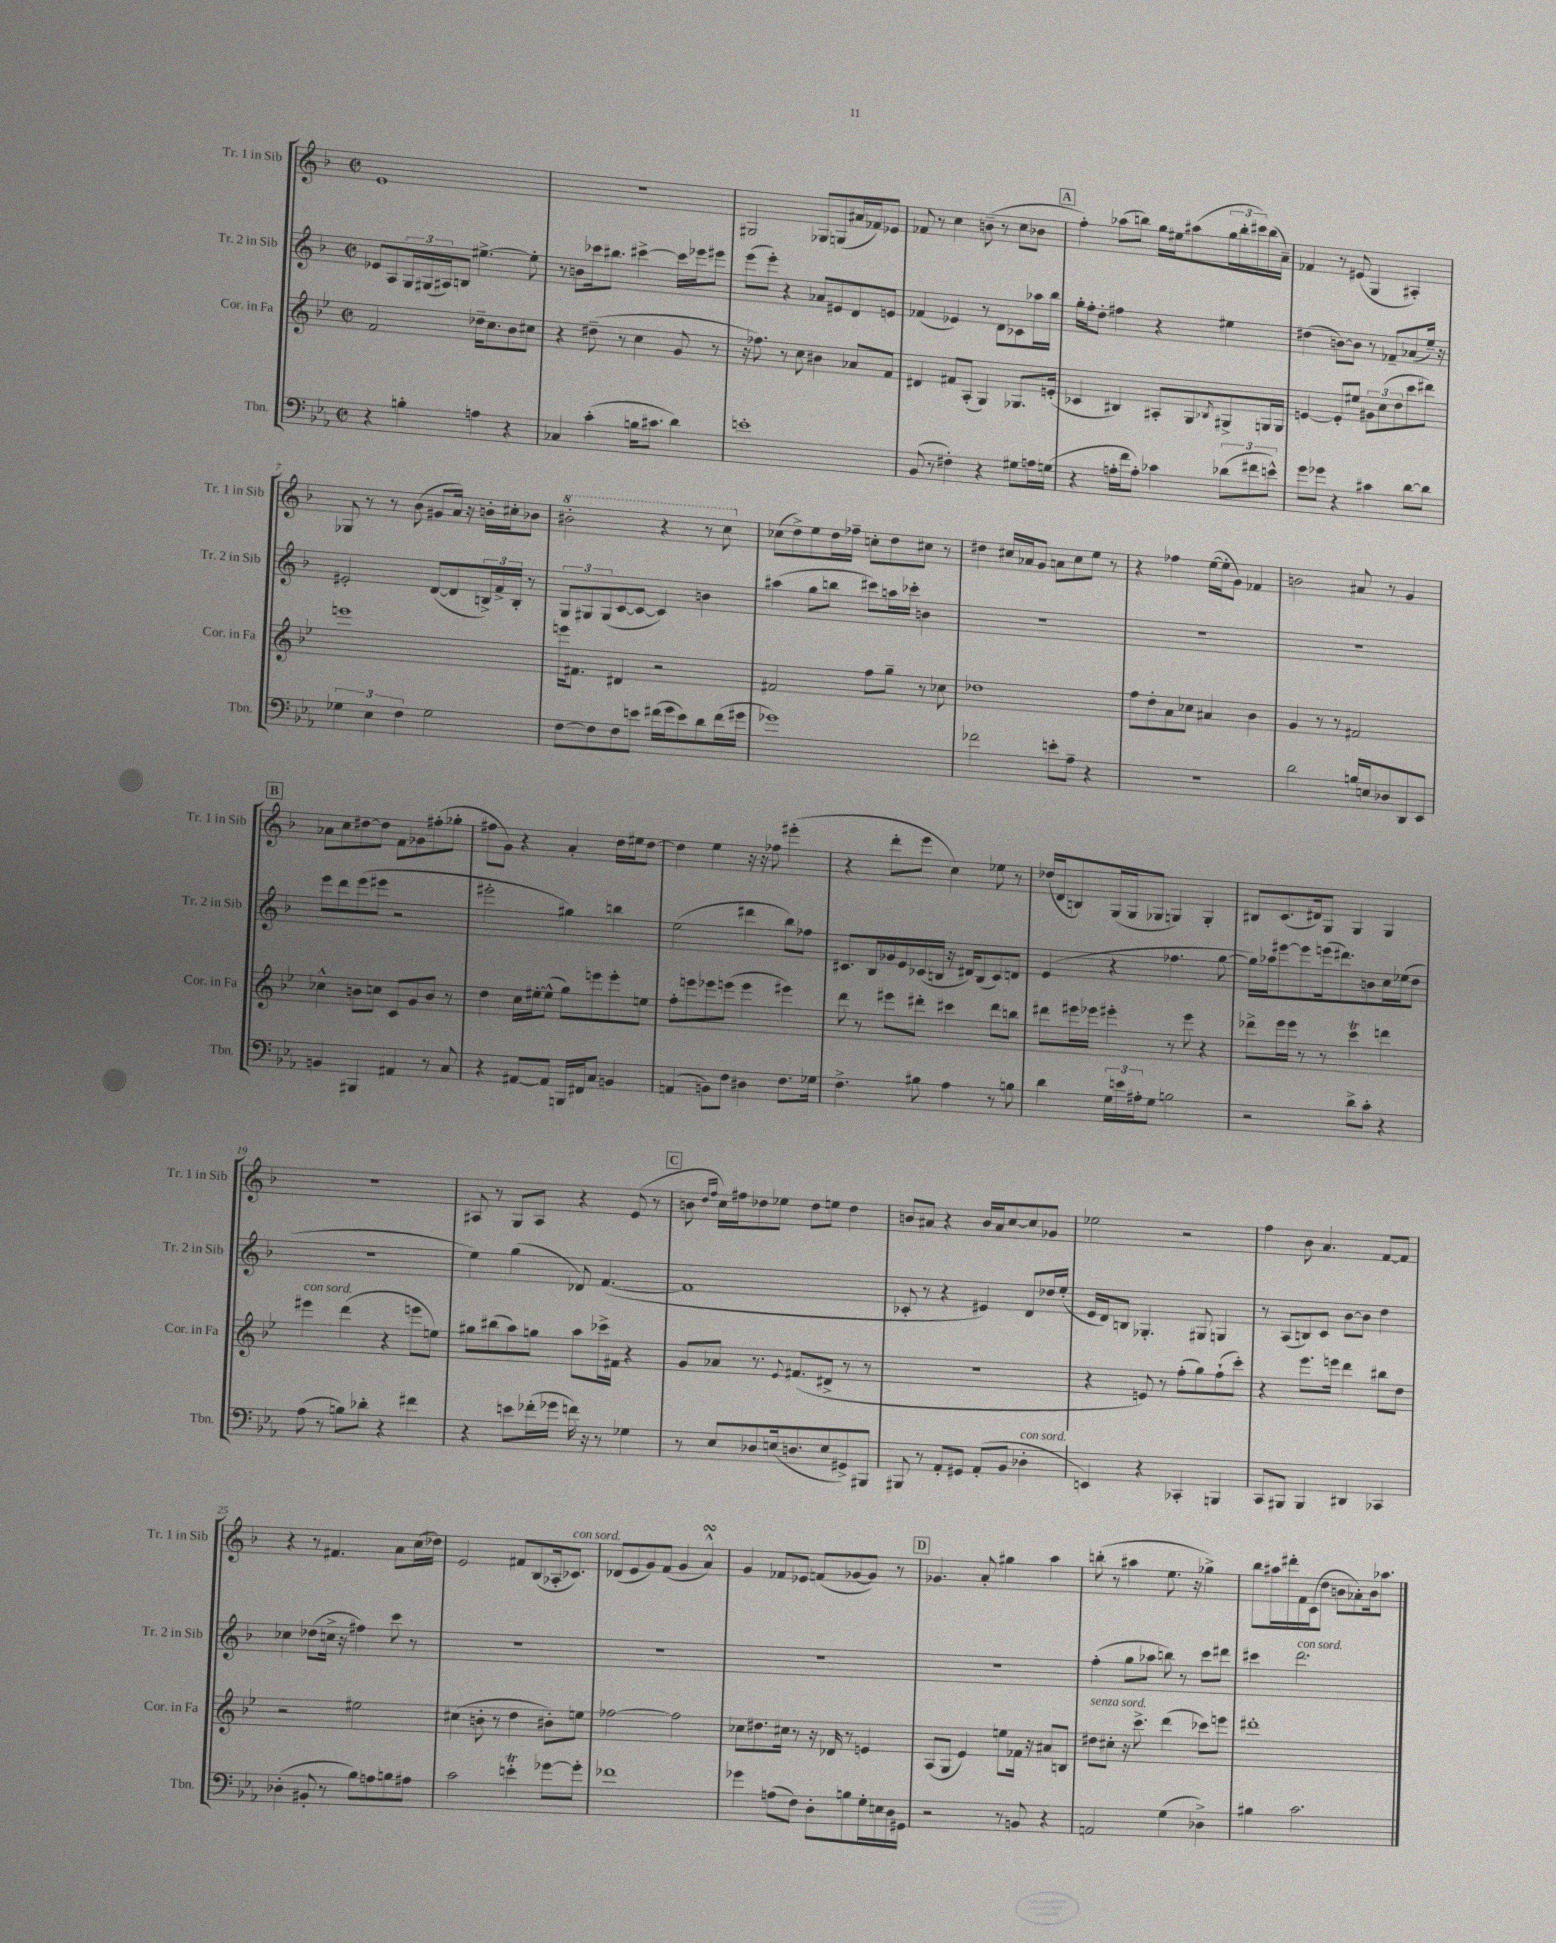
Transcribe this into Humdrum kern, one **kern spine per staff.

**kern	**kern	**kern	**kern
*part4	*part3	*part2	*part1
*staff4	*staff3	*staff2	*staff1
*I"Tbn.	*I"Cor. in Fa	*I"Tr. 2 in Sib	*I"Tr. 1 in Sib
*I'Tbn.	*I'Cor. in Fa	*I'Tr. 2 in Sib	*I'Tr. 1 in Sib
*clefF4	*clefG2	*clefG2	*clefG2
*k[b-e-a-]	*k[b-e-]	*k[b-]	*k[b-]
*M2/2	*M2/2	*M2/2	*M2/2
*met(c|)	*met(c|)	*met(c|)	*met(c|)
=1	=1	=1	=1
4r	2f/	8e-X/L	1e
.	.	8A/	.
4Bn'\	.	24G/L	.
.	.	(24G#X/	.
.	.	24A#X/J)	.
.	.	8Bn/J	.
4An\	16dd-X~\KL	[4.ee#X^\	.
.	8.cc\	.	.
4r	8b-\	.	.
.	8cc#X\J	8ee#'\]	.
=2	=2	=2	=2
4C-X/	4r	8r	1r
.	.	8bn\L	.
(4c'\	(8dd#X~\	16ccc-X\k	.
.	.	8.bb#X\J	.
.	8r	.	.
16Bn\KL	4cc\	[4ccc#X^\	.
8.c#X\J	.	.	.
4d\)	8g/	16ccc#\LL]	.
.	.	16eee-X\J	.
.	8r	8eee#X\J	.
=3	=3	=3	=3
1en'	16r	(8eee\L	2G#X/
.	8.ff-X\)	.	.
.	.	8eee'\J)	.
.	8r	4r	.
.	8cc\	.	.
.	4b#X\	8a-X/L	8G-X/L
.	.	8e#X/	(8Gn/
.	8a-X/L	8d/	16a#X/L
.	.	.	16f-X/J)
.	8f/J	8en/J	8e-X/J
=4	=4	=4	=4
(8BB-/	4d#X/	(4f-X/	8f-X/
8r	.	.	8r
4F#X'\)	8f#X/L	4e-X/)	4cc\
.	(8A'/J	.	.
4r	4G/)	8r	(8bn~\
.	.	8d\L	8r
8G#X\L	8.G-X/L	8c-X\	8cc\L
16An\L	.	16aa-X\L	8b-X\J
(16Gn\JJ	(16en'/Jk	16bb-\JJ	.
!!LO:REH:place=s1:t=A
=5	=5	=5	=5
4r	4c-X/	16gg'\LL	4ff'\)
.	.	16ff'\J	.
.	.	8dd'\J	.
16An'\LL	4B#X/)	4ff#X\	(8aa-X\L
16f\J	.	.	.
8A'\J)	.	.	8bbn\J)
4c-X\	8A#X'/L	4r	16gg\LL
.	.	.	16ee#X\J
.	8G/	.	(8aa#X\
.	8qB-X/	.	.
(12d-X\L	8G#X^/	4ee#X\	24gg\L
.	.	.	24bb'\
12f#X\	.	.	24ccc#X\)
.	16Gn/L	.	(16bb\
12en^^\J)	.	.	.
.	16G/JJ	.	16a~\JJ)
=6	=6	=6	=6
8g\L	[4en/	(4dd#X\	4f-X/
8g-X\J	.	.	.
4r	8e'/L]	[8bn\L)	8r
.	8ee#X/J	8b\J]	(8e#X/
4c#X\	12g#X\L	8r	4G/
.	(12cc\	.	.
.	.	8f-X~/L	.
.	12dd\	.	.
[8d\L	8ccc\	(8a-X/	4A#X'/)
8d\J]	8ddd#X\J)	16ee~/Jk)	.
.	.	16r	.
!!LO:LB:g=z
=7	=7	=7	=7
6G-X\	1eeen	2e#X'/	8G-X/
.	.	.	8r
6E-\	.	.	.
.	.	.	8r
6F\	.	.	.
.	.	.	(8b-\
2G-\	.	([8d/L	8g#X/L
.	.	8d/]	16a/Jk)
.	.	.	16r
.	.	24Bn^/L)	16bn'\LL
.	.	24f^/	.
.	.	.	16cc#X'\J
.	.	24B'/JJ	.
.	.	8r	8b-X\J
=8	=8	=8	=8
*	*	*	*8va
[8F\L	16eeen\KL	12G/L	2bb#X'\
.	8.f#X\J	.	.
.	.	12G#X/	.
8F\]	.	.	.
.	.	(12G#/	.
8F\	4d#X/	[8c/	.
8en\J	.	8c/J_	.
(16f#X\LL	2r	4c/])	4r
16g\J	.	.	.
8e\)	.	.	.
8d\	.	4bn\	8r
(16f#\L	.	.	8ccc\
16g#X\JJ	.	.	.
=9	=9	=9	=9
*	*	*	*X8va
1g-X)	2f#X/	(4aa#X\	(8cc-X\L
.	.	.	8dd^\)
.	.	8gg\L	8ee\
.	.	8bbn\J	16dd\L
.	.	.	16ff-X~\JJ
.	8ff\L	8ccc#X\L)	8ccn'\L
.	8gg~\J	16aan\L	8dd\
.	.	16ccc-X'\JJ	.
.	8r	4bn\	8cc#X\J
.	8cc-X\	.	8r
=10	=10	=10	=10
2f-X\	1dd-X	1r	4dd#X\
.	.	.	16cc#X/LL
.	.	.	16a-X/J
.	.	.	8g/J
8en'\L	.	.	8an\L
8A-~\J	.	.	8cc#\
4r	.	.	8ee\J
.	.	.	8r
=11	=11	=11	=11
1r	8ff\L	1r	4r
.	8dd'\	.	.
.	8a\	.	4ff-X\
.	8cc-X\J	.	.
.	4a#X/	.	([16ee\LL
.	.	.	16ee'\J]
.	.	.	8g\J)
.	4b-\	.	4f-X/
=12	=12	=12	=12
2d\	4g/	1r	2bn\
.	8r	.	.
.	8r	.	.
16Bn/LL	2f#X/	.	8a#X/
16En/J	.	.	.
8D-X/	.	.	8r
8DD/	.	.	4g/
8EE-/J	.	.	.
!!LO:LB:g=z
!!LO:REH:place=s1:t=B
=13	=13	=13	=13
4BBn/	4cc-X^^\	8eee\L	8a-X\L
.	.	8ddd\	8cc\
4BBB#X/	8bn\L	(8eee\	[8dd#X\
.	8ccn\J	8eee#X\J	8dd#\J]
4AA#X/	8c/L	2r	8f\L
.	8g/	.	8g-X\
8r	8b/J	.	(8ff#X'\
8C/	8r	.	8gg-X'\J
=14	=14	=14	=14
4r	4dd\	2eee#X'\	8ff#X\L
.	.	.	8g\J)
[8AA#X/L	16cc\LL	.	4r
.	[16ee#X'\J	.	.
8AA#/J]	(8ee#^^\J]	.	.
16BBBn/LL	8gg\L)	4gg#X\)	4a'/
16FF#X/J	.	.	.
8C/J	8eeen\	.	.
4BBn/	8eee'\	4bbn\	16dd\LL
.	.	.	16ee#X\J
.	8een\J	.	[8dd\J
=15	=15	=15	=15
(4AAn/	8ff'\L	(2ee\	4dd\]
.	8eeen\	.	.
8BBn\L)	8eee-X\	.	4ee\
8F\J	(8eeen\J	.	.
4D#X\	4eee\	4ddd#X\	16r
.	.	.	16r
.	.	.	8ff-X\
8.F\L	4eee#X\)	8bb-\L)	(4eee#X'\
.	.	8ff-X\J	.
16G-X\Jk	.	.	.
=16	=16	=16	=16
4.F^\	8ddd\	8.c#X/L	4r
.	8r	.	.
.	.	16B-/L	.
.	8eee#X\L	16g-X/	8ddd'\L
.	.	16e/	.
8B#X\	8ddd#X'\J	(16c-X/	8eee\J
.	.	16Bn/JJ	.
4A-\	4ccc#X\	16r	4cc\)
.	.	16d#X/KL)	.
.	.	(8B/	.
8r	8ddd#\L	8c-/)	8ee-X\
8Bn\	8bbn\J	8dn/J	8r
=17	=17	=17	=17
4d\	8ddd#X\L	(4e/	(16dd-X/LL
.	.	.	16d/J
.	16eee#X\L	.	8Bn/)
.	16eee-X\JJ	.	.
24G\LL	4eee#X'\	4r	(16G/L
24en\	.	.	.
.	.	.	16G/J
24A#X'\J	.	.	.
8G\J	.	.	8G-X/J
2Bn\	8r	4.ff-X\	4Gn/)
.	8eee#\	.	.
.	4r	.	4G'/
.	.	[8gg\	.
=18	=18	=18	=18
2r	8ddd-X^\L	16gg\LL])	8B#X/L
.	.	16aa-X\J	.
.	16eee-\L	[8eee#X\	(8.c/
.	16eee-\JJ	.	.
.	8r	8eee#\]	.
.	.	.	16d#X/k)
.	8r	(16eeen\k	8G/J
.	.	8.ddd#X\)	.
8d^\L	4cccT\	.	4G/
8c'\J	.	8bn\	.
4r	4dddn\	16cc\L	4G/
.	.	(16ee-X\J	.
.	.	8dd\J	.
!!LO:LB:g=z
=19	=19	=19	=19
!	!LO:TX:a:i:t=con sord.	!	!
(8A-\	4eee#X\	1r	1r
8r	.	.	.
8Bn\L)	(4ddd\	.	.
8d-X'\J	.	.	.
4r	4r	.	.
4f#X\	8eeen\L	.	.
.	8een\J)	.	.
=20	=20	=20	=20
4r	8gg#X\L	4ee\)	8A#X/
.	(8bb#X\	.	8r
8en\L	8aa\)	(4gg\	8G/L
(16f-X'\L	8ggn\J	.	8A#/J
16g-X\JJ	.	.	.
16fn\)	8aa\L	8d-X/)	4r
16r	.	.	.
8r	16ccc-X^\L	([4.f/	.
.	16f#X\JJ	.	.
4G-X\	4r	.	(8e/
.	.	.	8r
!!LO:REH:place=s1:t=C
=21	=21	=21	=21
8r	8g/L	1f]	8bn\
.	.	.	16qqdd/LL
.	.	.	16qqff/JJ
8E-/L	8a-X/J	.	16cc\LL)
.	.	.	16ff#X\J
8D-X/	8.r	.	8dd-X\
(16En/k	.	.	8ee-X\J
.	8qqe-/	.	.
8.Dn/	(8.f#X/L	.	.
.	.	.	8dd-\L
8E/	8d#X^/J	.	8een\J
8GG#X^/)	8r	.	4dd-\
8BBB#X/J	8r	.	.
=22	=22	=22	=22
8BBB#X/	1r	8c-X'/	8bn/L
8r	.	8r	8a#X/J
8AA-'/L	.	4r	4r
8GG#X/J	.	.	.
(8AA-'/L	.	4e#X/)	16b/LL
.	.	.	16a#/J
8BB-/J	.	.	[8cc/
!LO:TX:a:i:t=con sord.	!	!	!
4D-X'\	.	8d/L	8cc/]
.	.	16dd-X/L	8g-X/J
.	.	(16ee'/JJ	.
=23	=23	=23	=23
4EEn/)	4r	16e/LL	2ee-X\
.	.	16d/J)	.
.	.	8Bn/J	.
4r	8en/)	4.G-X'/	.
.	8r	.	.
4CC-X'/	(8ff'\L	.	2r
.	8gg\)	8G#X/	.
4BBBn/	(8ff`\	4Gn/	.
.	8ccc'\J)	.	.
=24	=24	=24	=24
8CC/L	4r	8r	4ff\
8BBB#X/J	.	(8A/L	.
4BBB#/	8.eee-\L	8Bn/)	8b-\
.	.	8c/J	4.a/
.	16eeen\Jk	.	.
4DD#X/	4ddd\	[8b-\L	.
.	.	8b-\J]	.
4CC-X/	8bb#X\L	4dd\	[8f/L
.	8dd\J	.	8f/J]
!!LO:LB:g=z
=25	=25	=25	=25
(4D-X'\	2r	4cc-X\	4r
8BB#X'/	.	(8dd-X\L	8r
8r	.	16ccn^\Jk	4.f#X/
.	.	16r	.
8B-\L)	2ee#X\	4ff#X\)	.
8An\	.	.	.
8Bn\	.	8ccc\	8a\L
8A#X\J	.	8r	(16cc\L
.	.	.	16dd-X\JJ)
=26	=26	=26	=26
2c\	(4cc#X\	1r	2e/
.	8bn'\	.	.
.	8r	.	.
4ent'\	4dd\	.	8f#X/L
.	.	.	(8B-/
[8g-X\L	8b#X'\L)	.	16A-X'/k
!	!	!	!LO:TX:a:i:t=con sord.
.	.	.	8.c-X/J)
8g-'\J]	8een\J	.	.
=27	=27	=27	=27
1f-X	[2ff-X\	1r	(8d-X/L
.	.	.	8e/
.	.	.	8g/)
.	.	.	(8f/J
.	2ff-\]	.	4g/
.	.	.	4asSsS^^/)
=28	=28	=28	=28
4g-X\	8cc-X\L	1r	4g/
.	8.dd#X\	.	.
(8An\L	.	.	8f-X/L
.	16cc#X\Jk	.	.
8F\J)	8r	.	8e-X/J
8D'\L	16r	.	(8fn/L
.	16d-X/	.	.
8Bn\	8r	.	[8g-X/
16G'\L	4en/	.	8g-/J])
16En\	.	.	.
16D\	.	.	8r
16GG#X\JJ	.	.	.
!!LO:REH:place=s1:t=D
=29	=29	=29	=29
2r	(8A/L	1r	4.g-X/
.	8G/J	.	.
.	4e-/)	.	.
.	.	.	8a'/
8r	8een\L	.	4gg#X\
8BBn/	16f-X\Jk	.	.
.	16r	.	.
4r	8a#X/L	.	4aa\
.	8Bn/J	.	.
=30	=30	=30	=30
!	!LO:TX:a:i:t=senza sord.	!	!
2AAn/	8dd#X\L	(4ff'\	(8bbn'\
.	8cc#X'\J	.	8r
.	16r	8gg\L	4aa#X\
.	8.ccc^\	.	.
.	.	8aa-X\J	.
(4G\	(4ddd\	8bbn\)	8.ee\
.	.	8r	.
.	.	.	16r
4D-X^\)	8ccc-X\L)	8ccc\L	4gg-X^\)
.	8eeen\J	8ddd#X\J	.
=31	=31	=31	=31
4B#X\	1ddd#X'	4ccc#X\	8bb-\L
.	.	.	16aa#X\L
.	.	.	16ddd#X'\
!	!	!LO:TX:a:i:t=con sord.	!
2.c\	.	2.ddd\	16f\
.	.	.	(16c\J
.	.	.	8dd\J
.	.	.	8bn\L
.	.	.	8a-X'\)
.	.	.	16b\k
.	.	.	8.aa-X\J
==	==	==	==
*-	*-	*-	*-
